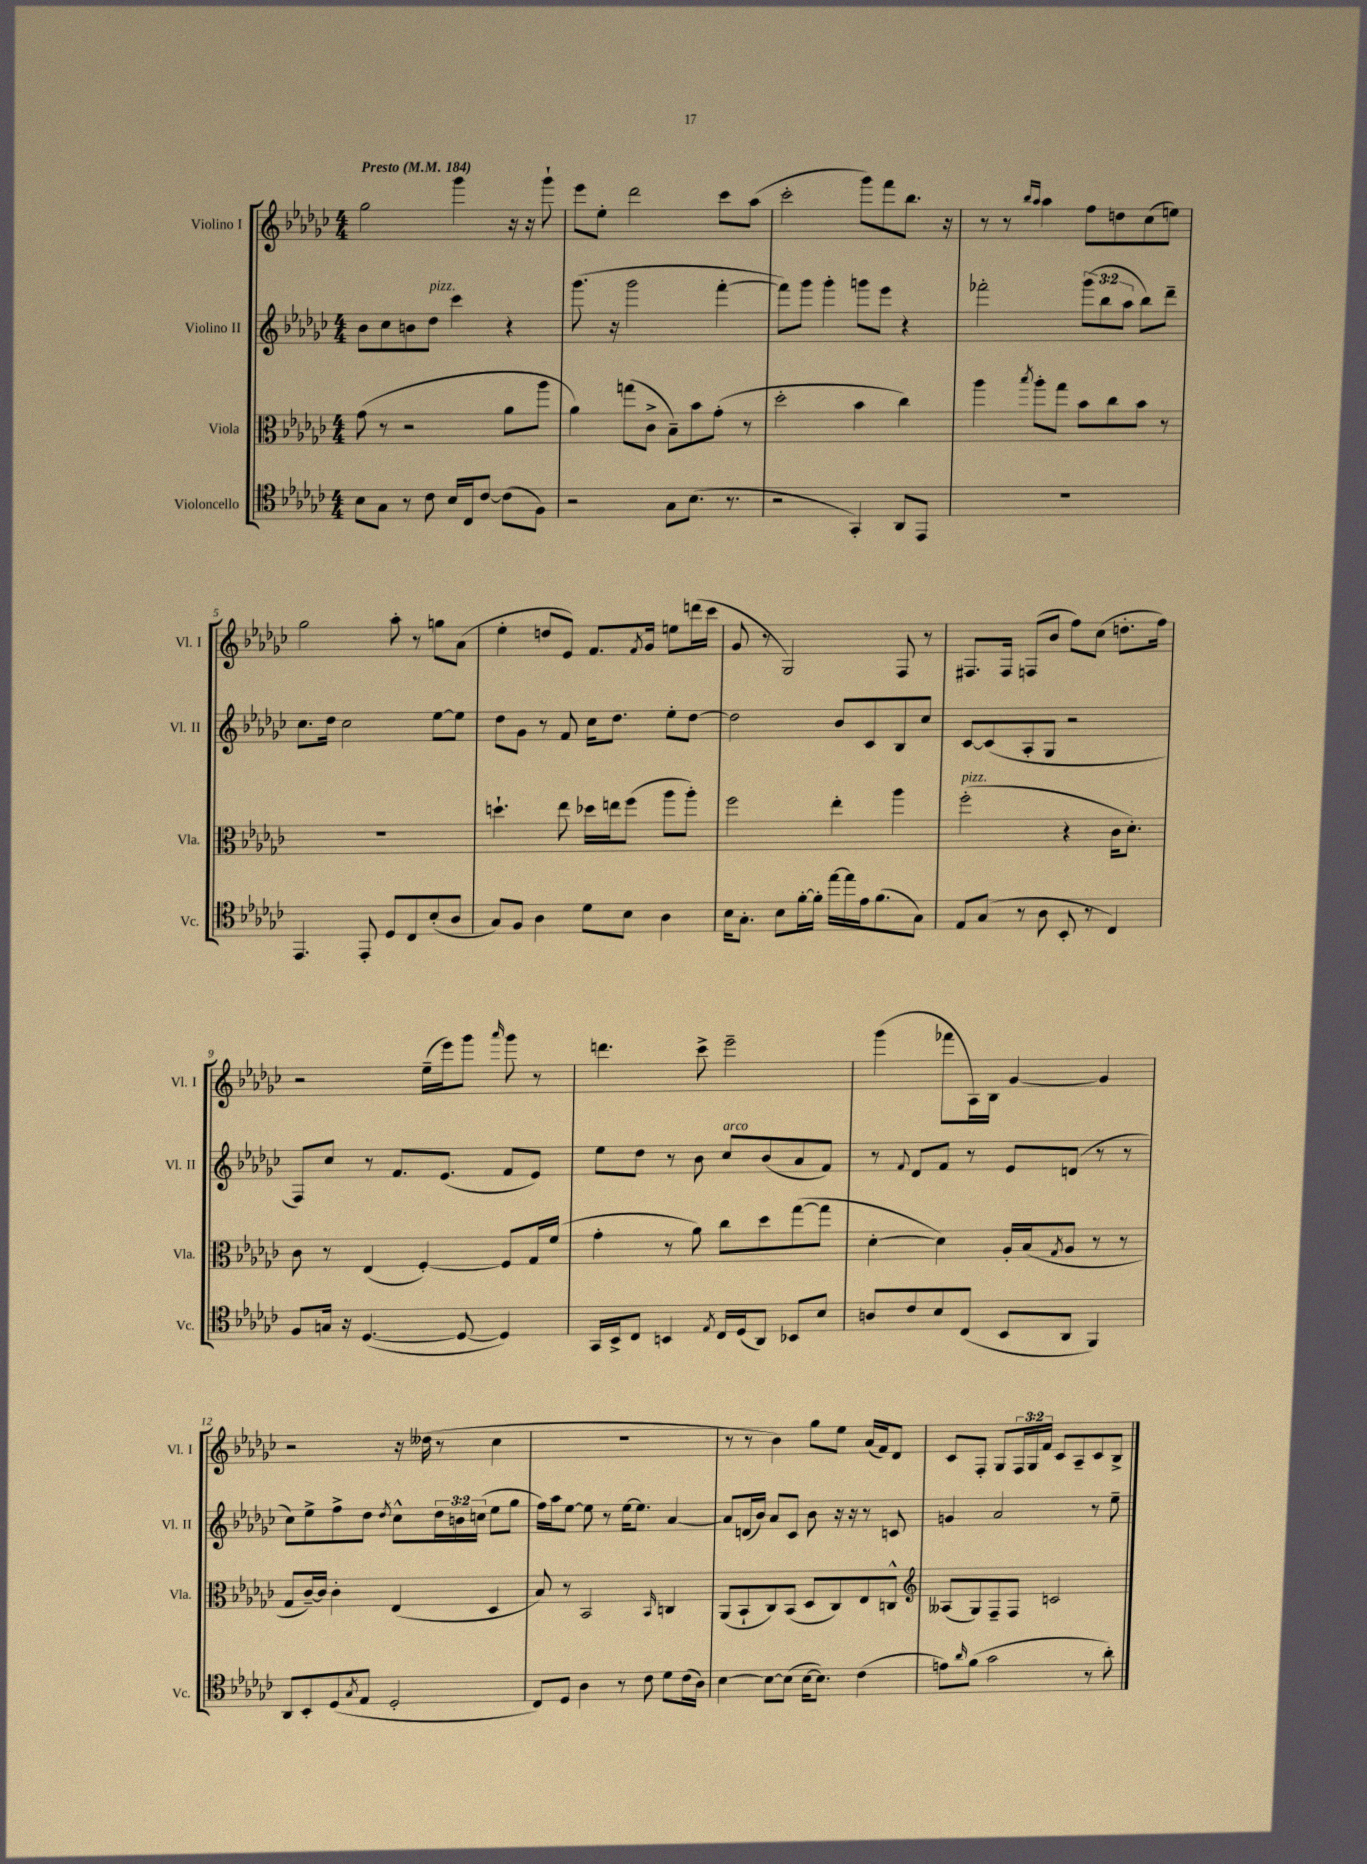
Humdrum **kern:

**kern	**kern	**kern	**kern
*staff4	*staff3	*staff2	*staff1
*clefC4	*clefC3	*clefG2	*clefG2
*k[b-e-a-d-g-c-]	*k[b-e-a-d-g-c-]	*k[b-e-a-d-g-c-]	*k[b-e-a-d-g-c-]
*M4/4	*M4/4	*M4/4	*M4/4
*MM184	*MM184	*MM184	*MM184
8B-	(8g-	8b-	2gg-
8G-	8r	8cc-	.
8r	2r	8b	.
8c-	.	8dd-	.
16B-	.	4ccc-	4ggg-
16C-	.	.	.
[8c-	.	.	.
(8c-]	8a-	4r	16r
.	.	.	16r
8F)	8aa-	.	8ggg-`
=	=	=	=
2r	4a-)	(8.ggg-	8eee-
.	.	.	8ee-'
.	.	16r	.
.	(8gg	2ggg-	2ddd-
.	8c-^	.	.
8G-	8B-~)	.	.
(8.B-	8b-	.	.
.	(8g-'	[4fff'	8ccc-
8.r	.	.	.
.	8r	.	(8aa-
=	=	=	=
2r	2dd-'	8fff])	2ccc-'
.	.	8ggg-	.
.	.	4ggg-'	.
4GG-')	4b-	8ggg	8ggg-)
.	.	8eee-	8fff
8AA-	4cc-)	4r	8.bb-
8EE-	.	.	.
.	.	.	16r
=	=	=	=
1r	4aa-	2fff-'	8r
.	.	.	8r
.	.	.	16qqbb-
.	8qbb-	.	16qqaa-
.	8aa-'	.	4aa-
.	8gg-	.	.
.	8b-	(12ggg-	8ff
.	.	12bb-	.
.	8cc-	.	8dd
.	.	12aa-	.
.	8b-	8bb-)	(8cc-
.	8r	8ddd-~	8ee)
=	=	=	=
4.EE-	1r	8.cc-	2gg-
.	.	16dd-	.
.	.	2cc-	.
8EE-'	.	.	.
8D-	.	.	8aa-'
8C-	.	.	8r
(8B-'	.	[8ee-	8gg
8A-	.	8ee-]	(8a-
=	=	=	=
8G-)	4.dd`	8dd-	4ee-'
8F	.	8g-	.
4A-	.	8r	8dd
.	8ee-	8f	8e-)
8d-	16dd-	16cc-	8.f
.	16ee	8.dd-	.
8B-	(8ff	.	.
.	.	.	8qf
.	.	.	16g-
4A-	8aa-	8ee-'	8ee
.	8aa-')	[8dd-	(16ddd
.	.	.	16ccc-
=	=	=	=
16B-	2ff	2dd-]	8g-
8.G-'	.	.	.
.	.	.	8r
8B-	.	.	2G-)
[16f'	.	.	.
16f']	.	.	.
[16ee-	4ee-'	8b-	.
16ee-]	.	.	.
16e-	.	8c-	.
(8.f	.	.	.
.	4aa-	8B-	8F
8G-)	.	8cc-	8r
=	=	=	=
8E-	(2ff'	[8c-	8.F#
(8G-	.	(8c-]	.
.	.	.	16F#
8r	.	8A-'	(8F
8A-	.	8G-	8b-
8BB-'	4r	2r	8ff)
8r	.	.	(8cc-
4C-)	16c-	.	8.dd'
.	8.d-')	.	.
.	.	.	16ff)
=	=	=	=
8F	8c-	8F)	2r
16G	8r	8cc-	.
16r	.	.	.
([4.D-	(4E-	8r	.
.	.	8.f	.
.	[4F')	.	(16ee-~
.	.	(8.e-	16eee-)
8D-_	.	.	8ggg-
.	.	.	16qqaaa-
4D-])	8F]	8f	8ggg-
.	16G-	8e-)	8r
.	(16f	.	.
=	=	=	=
16GG-	4g-'	8ee-	4.ddd
16BB-^	.	.	.
8C-	.	8dd-	.
4BB	8r	8r	.
.	8a-)	8b-	8ccc-^
8qE-	.	.	.
16C-	8cc-	8cc-	2eee-~
(16D-	.	.	.
8AA-)	8dd-	(8b-	.
8BB-	([8gg-	8a-	.
8B-	8gg-]	8f)	.
=	=	=	=
8A	[4d-'	8r	(4ggg-
.	.	8qqf	.
8c-	.	8d-	.
8B-	4d-])	8f	8fff-
(8C-	.	8r	16A-)
.	.	.	16B-
8BB-	16A-'	8e-	[4g-
.	(16B-	.	.
.	8qG-	.	.
8AA-	8A-	(8d	.
4FF)	8r	8r	4g-]
.	8r	8r	.
=	=	=	=
8AA-	8G-	8cc-)	2r
8BB-'	[16c-~)	8ee-^	.
.	16c-]	.	.
(8D-	4c-'	8ff^	.
8qG-	.	.	.
8E-	.	8dd-	.
.	.	8qdd-	.
2D-'	(4E-	8cc-^^	16r
.	.	.	(16dd--
.	.	24dd-	8r
.	.	24b	.
.	.	(24cc	.
.	4D-	8ee-	4cc-
.	.	8gg-	.
=	=	=	=
8C-)	8B-)	16ff)	1r
.	.	16aa-	.
8D-	8r	[8ee-	.
4A-	2BB-	8ee-]	.
.	.	8r	.
8r	.	[16ee-	.
.	.	8.ee-]	.
8c-	.	.	.
.	16qqBB-	.	.
8d-	4C	[4a-	.
(16c-	.	.	.
16A-)	.	.	.
=	=	=	=
[4B-	(8AA-	8a-]	8r
.	8BB-`	(16d	8r
.	.	16b-)	.
8B-_	8C-)	8a-	4b-)
(8B-]	(8BB-	8c-	.
[16B-	8D-	8b-	8gg-
8.B-])	.	.	.
.	8C-)	16r	8ee-
.	.	16r	.
(4c-	8E-	8r	(16a-
.	.	.	16f)
.	8C^^	8c	8d-
=	=	=	=
*	*clefG2	*	*
8e)	(8A--	4g	8c-
16qqa-	.	.	.
(8f	8G-)	.	8F'
2g-	8F~	2a-	8G-
.	8F	.	24F
.	.	.	24G-
.	.	.	24f
.	2c	.	8c-
.	.	.	8A-~
8r	.	8r	8c-
8a-')	.	8ee-~	8B-^
==	==	==	==
*-	*-	*-	*-
